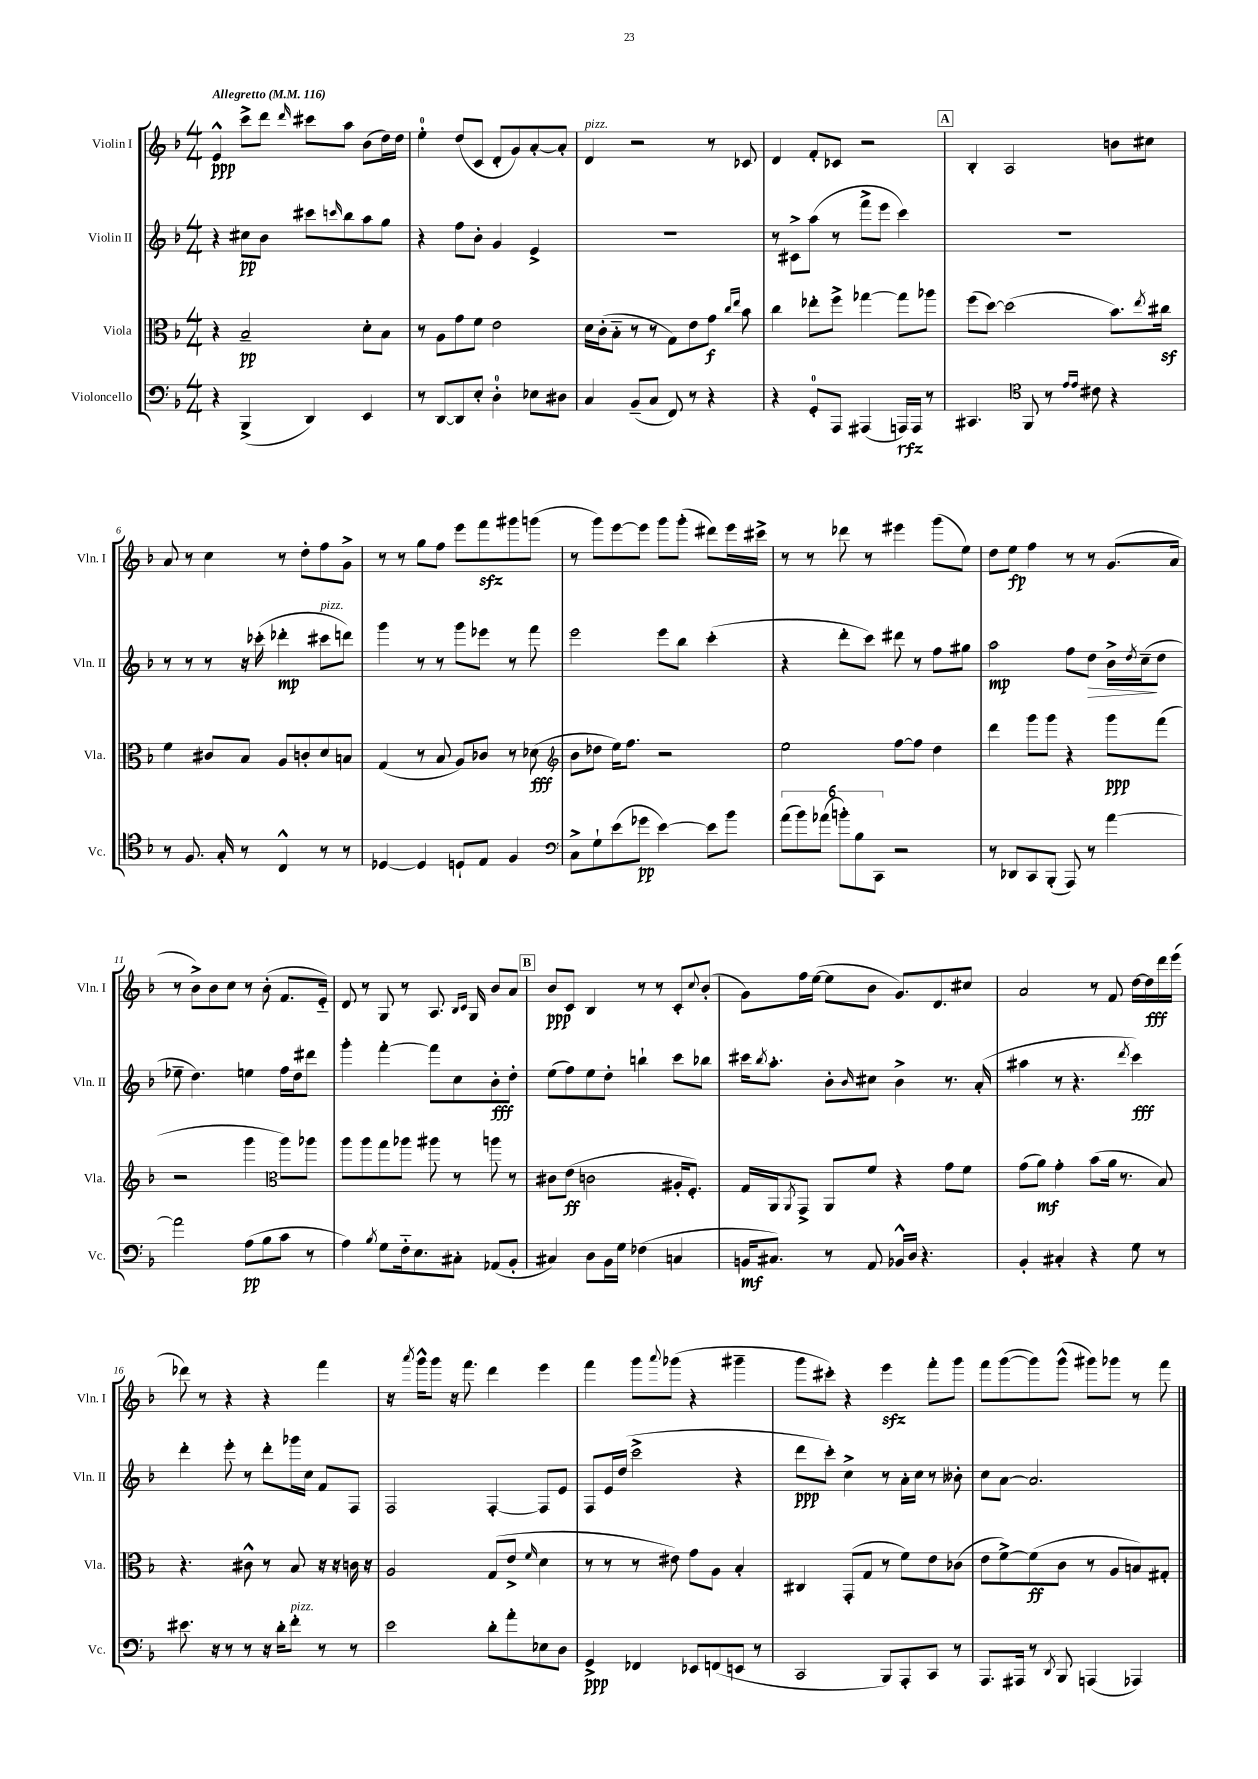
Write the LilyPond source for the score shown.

<<
\new StaffGroup <<
\new Staff = "s0" \with { instrumentName = "Violin I" shortInstrumentName = "Vln. I" } {
    \clef treble \key f \major \numericTimeSignature \time 4/4 \tempo "Allegretto" 4 = 116
    e'4-^\ppp c'''8-> d'''8 \grace { d'''16 } cis'''8 a''8 bes'8( d''16) d''16 |
    e''4-0-. d''8( c'8 d'8-. g'8) a'8~-. a'8-. |
    d'4^\markup { \italic "pizz." } r2 r8 ces'8 |
    d'4 f'8-. ces'8 r2 |
    \mark \markup { \box "A" } bes4-. a2 b'8 cis''8 |
    a'8 r8 c''4 r8 d''8-. f''8 g'8-> |
    r8 r8 g''8 f''8 e'''8 f'''8\sfz gis'''8 g'''8( |
    r8 g'''8) e'''8~ e'''8 g'''8 g'''8-.( dis'''8) e'''16 cis'''16-> |
    r8 r8 des'''8 r8 eis'''4 g'''8( e''8) |
    d''8 e''8\fp f''4 r8 r8 g'8.( a'16 |
    r8 bes'8->) bes'8 c''8 r8 bes'8-.( f'8. e'16-_) |
    d'8 r8 g8 r8 a8. \grace { bes16 c'16 } g16 bes'8 a'8 |
    \mark \markup { \box "B" } bes'8\ppp c'8 bes4 r8 r8 c'8-. \appoggiatura { c''8 } bes'8-.( |
    g'8) f''16 e''16~( e''8 bes'8 g'8.) d'8. cis''8 |
    a'2 r8 f'8 d''16~ d''16\fff d'''16 e'''16( |
    des'''8) r8 r4 r4 f'''4 |
    r16 \acciaccatura { a'''8 } g'''16-^ g'''8 r16 f'''8. d'''4 e'''4 |
    f'''4 g'''8 \appoggiatura { a'''8 } ges'''8( r4 gis'''4-- |
    g'''8 cis'''8-.) r4 e'''4\sfz f'''8-. g'''8 |
    f'''8 g'''8~( g'''8) g'''8-^( gis'''8) ges'''8 r8 f'''8 \bar "|." |
}
\new Staff = "s1" \with { instrumentName = "Violin II" shortInstrumentName = "Vln. II" } {
    \clef treble \key f \major \numericTimeSignature \time 4/4
    r4 cis''8\pp bes'8 cis'''8 \grace { c'''16 } bes''8 a''8 g''8 |
    r4 f''8 bes'8-. g'4 e'4-> |
    R1 |
    r8 cis'8-> a''8( r8 f'''8-> e'''8 c'''4) |
    \mark \markup { \box "A" } R1 |
    r8 r8 r8 r16 ces'''16-.( des'''4-.\mp cis'''8^\markup { \italic "pizz." } d'''8) |
    g'''4 r8 r8 g'''8 ees'''8 r8 f'''8 |
    e'''2 e'''8 bes''8 c'''4-.( |
    r4 d'''8-. c'''8) dis'''8 r8 f''8 gis''8 |
    a''2\mp f''8 d''8\> bes'16-> \acciaccatura { d''8 } c''16--\!( d''8 |
    ees''8-- d''4.) e''4 f''16 d''16 dis'''8 |
    g'''4-. f'''4~-. f'''8 c''8 bes'8-.\fff d''8-. |
    \mark \markup { \box "B" } e''8( f''8) e''8 d''8-. b''4-! c'''8 bes''8 |
    cis'''16 \acciaccatura { bes''8 } a''8.-. bes'8-. \grace { bes'16 } cis''8 bes'4-> r8. a'16-.( |
    ais''4 r8 r4. \acciaccatura { d'''8 } c'''4\fff) |
    d'''4-. e'''8-. r8 d'''8-. ges'''16 c''16 f'8 f8 |
    f2 f4~-. f8 e'8 |
    f8 e'16 d''16( c'''2-> r4 |
    d'''8\ppp c'''8-.) c''4-> r8 a'16-. c''16 r8 beses'8-. |
    c''8 a'8~ a'2. \bar "|." |
}
\new Staff = "s2" \with { instrumentName = "Viola" shortInstrumentName = "Vla." } {
    \clef alto \key f \major \numericTimeSignature \time 4/4
    r4 bes2--\pp d'8-. bes8 |
    r8 a8 g'8 f'8 e'2 |
    d'16 c'16-.( bes8-_ r8 r8 g8) e'8 g'8\f \grace { c''16 e''16 } bes'8 |
    c''4 ees''8-. f''8-> ges''4~ ges''8 aes''8 |
    \mark \markup { \box "A" } f''8( d''8~) d''2( bes'8.) \acciaccatura { e''8 } cis''16\sf |
    f'4 cis'8 bes8 a8 c'8-. d'8 b8 |
    g4( r8 bes8 a8) ces'8 r8 des'8\fff( |
    \clef treble bes'8 des''8 e''16) f''8. r2 |
    e''2 f''8~ f''8 d''4 |
    d'''4 g'''8 g'''8 r4 g'''8\ppp f'''8( |
    r2 g'''4 \clef alto a''8) aes''8 |
    a''8 a''8 g''8 aes''8 ais''8 r8 a''8 r8 |
    \mark \markup { \box "B" } cis'8 e'8\ff( c'2 ais16-. f8.-.) |
    g16 a,16 \acciaccatura { a,8 } g,8-> a,8 f'8 r4 g'8 f'8 |
    g'8( a'8\mf) g'4-. bes'8( a'16 r8. bes8) |
    r4. cis'8-^ r8 bes8 r16 r16 c'16 r16 |
    a2 g8( e'8-> \grace { f'16 } d'4 |
    r8 r8 r8 eis'8) g'8 a8 bes4-. |
    cis4 g,8-.( g8 r8 f'8) e'8 ces'8( |
    e'8 f'8~->) f'8\ff( c'8 r8 a8 b8) gis8-. \bar "|." |
}
\new Staff = "s3" \with { instrumentName = "Violoncello" shortInstrumentName = "Vc." } {
    \clef bass \key f \major \numericTimeSignature \time 4/4
    r4 bes,,4->( d,4) e,4 |
    r8 d,8~ d,8 e8-. d4-0-. ees8 dis8 |
    c4 bes,8--( c8 f,8) r8 r4 |
    r4 g,8-0-. a,,8 ais,,4( a,,16\rfz) a,,16 r8 |
    \mark \markup { \box "A" } cis,4. \clef tenor f,8 r8 \grace { e'16 e'16 } cis'8 r4 |
    r8 f8. g16-. r8 c4-^ r8 r8 |
    des4~ des4 d8-! e8 f4 |
    \clef bass c8-> g8-! e'8( ges'8\pp e'4~) e'8 bes'8 |
    \tuplet 6/4 { a'8( bes'8) aes'8( b'8-.) bes8 c,8 } r2 |
    r8 des,8 c,8 bes,,8-.( a,,8) r8 a'4~ |
    a'2 a8\pp( bes8 c'8 r8 |
    a4) \acciaccatura { bes8 } g8 f16-_ e8. cis8-. aes,8( bes,8-. |
    \mark \markup { \box "B" } cis4) d8 bes,16 g16 fes4( c4 |
    b,16\mf cis8.) r8 a,8 bes,16-^ d16 r4. |
    bes,4-. cis4-. r4 g8 r8 |
    eis'8. r16 r8 r8 r16 d'16-. f'8-.^\markup { \italic "pizz." } r8 r8 |
    e'2 d'8-. a'8-. ees8 d8 |
    g,4->\ppp fes,4 ees,8 f,8( e,8 r8 |
    c,2 bes,,8) a,,8-. c,8 r8 |
    a,,8. ais,,16 r8 \acciaccatura { d,8 } bes,,8 a,,4( aes,,4) \bar "|." |
}
>>
>>
